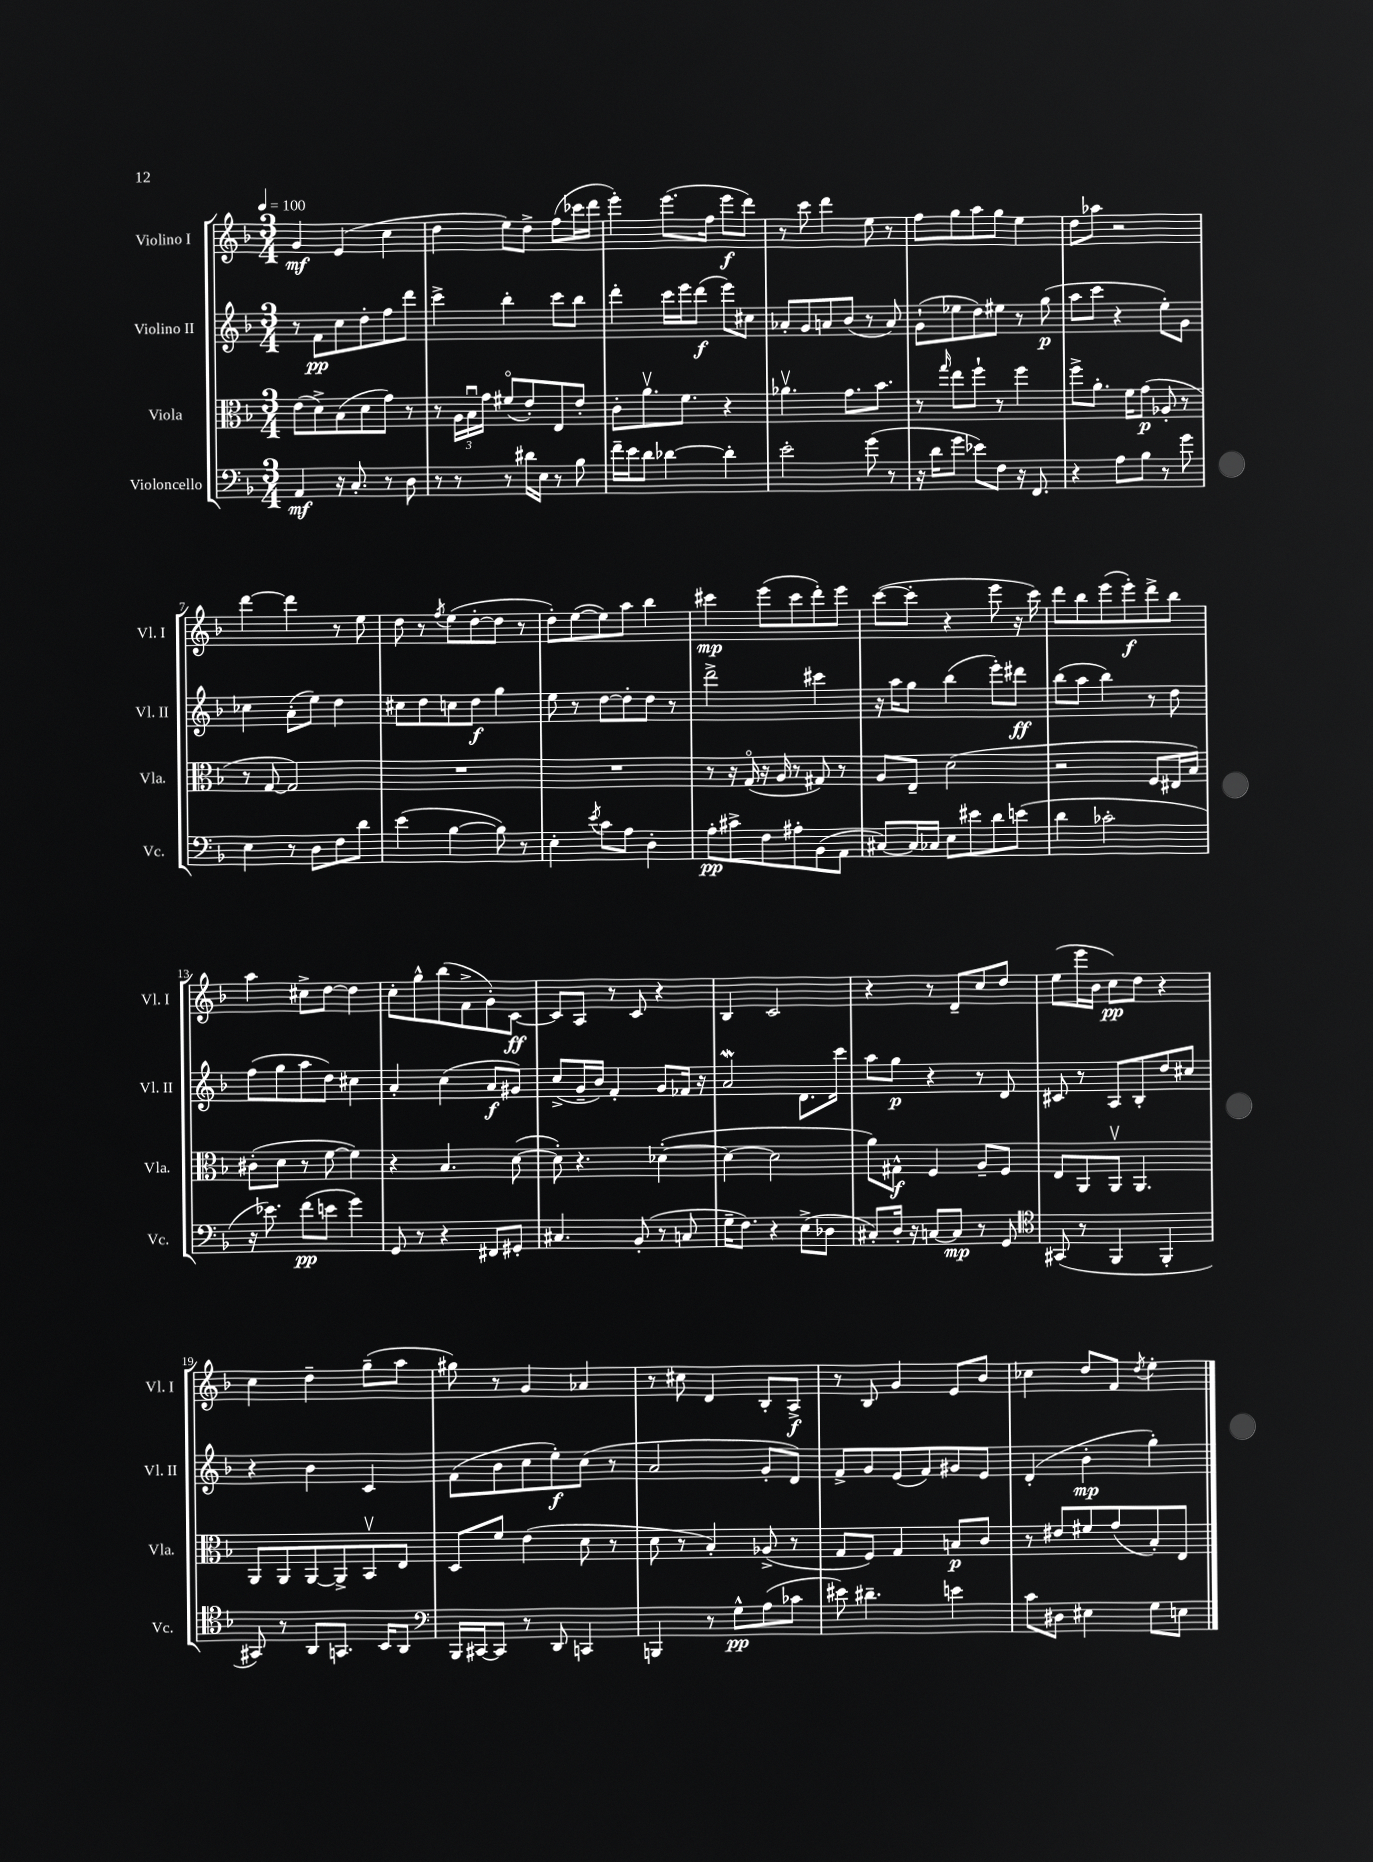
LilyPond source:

<<
\new StaffGroup <<
\new Staff = "s0" \with { instrumentName = "Violino I" shortInstrumentName = "Vl. I" } {
    \clef treble \key f \major \numericTimeSignature \time 3/4 \tempo 4 = 100
    g'4\mf e'4( c''4 |
    d''4 e''8) d''8-> f''8( ces'''16 d'''16 |
    e'''4-.) e'''8.( f''16 e'''8\f d'''8) |
    r8 c'''8 d'''4 e''8 r8 |
    f''8 g''8 a''8 g''8 e''4 |
    d''8 aes''8 r2 |
    d'''4~ d'''4 r8 e''8 |
    d''8 r8 \acciaccatura { f''8 } e''8( d''8~-. d''8 r8 |
    d''8-.) e''8~( e''8) a''8 bes''4 |
    cis'''4\mp e'''8( cis'''8 d'''8-.) e'''8 |
    c'''8~( c'''8-. r4 e'''8 r16 c'''16) |
    d'''8 bes''8 e'''8( e'''8-.\f) d'''8-> bes''8 |
    a''4 cis''8-> d''8~ d''4 |
    c''8-. g''8-^ bes''8( f'8-> g'8-.) c'8~\ff |
    c'8 a8 r8 c'8 r4 |
    bes4 c'2 |
    r4 r8 d'8-- c''8 d''8 |
    e''8( e'''16 bes'16 c''8\pp) d''8 r4 |
    c''4 d''4-- g''8--( a''8 |
    gis''8) r8 g'4 aes'4 |
    r8 cis''8 d'4 bes8-. a8->\f |
    r8 bes8 g'4 e'8 bes'8 |
    ces''4 d''8 f'8 \acciaccatura { d''8 } e''4-. \bar "|." |
}
\new Staff = "s1" \with { instrumentName = "Violino II" shortInstrumentName = "Vl. II" } {
    \clef treble \key f \major \numericTimeSignature \time 3/4
    r8 f'8\pp c''8 d''8-. f''8 d'''8 |
    c'''4-> bes''4-. c'''8 bes''8 |
    d'''4-. c'''16 e'''16 d'''8\f( e'''8) cis''8 |
    aes'8-. g'8 a'8 bes'8( r8 a'8) |
    g'8-!( ees''8 d''8) eis''8 r8 g''8\p( |
    a''8 c'''8 r4 e''8-.) g'8 |
    ces''4 a'8-.( e''8) d''4 |
    cis''8 d''8 c''8 d''8\f g''4 |
    e''8 r8 d''8~ d''8-. d''8 r8 |
    d'''2-> cis'''4 |
    r16 a''16 g''8 bes''4( e'''8-.) dis'''8\ff |
    bes''8( a''8 bes''4) r8 d''8 |
    f''8( g''8 a''8 d''8) cis''4 |
    a'4-. c''4( a'8\f gis'8) |
    c''8->( g'16-- bes'16) f'4-. g'8 fes'16 r16 |
    a'2\mordent d'8. c'''16 |
    a''8 g''8\p r4 r8 d'8 |
    cis'8 r8 a8 bes8-. d''8 cis''8 |
    r4 bes'4 c'4 |
    f'8( bes'8 c''8 e''8-.\f) c''8( r8 |
    a'2 g'8-. d'8) |
    f'8-> g'8 e'8( f'8) gis'8 e'8 |
    d'4-.( bes'4-.\mp g''4-.) \bar "|." |
}
\new Staff = "s2" \with { instrumentName = "Viola" shortInstrumentName = "Vla." } {
    \clef alto \key f \major \numericTimeSignature \time 3/4
    e'8( d'8->) bes8( d'8 g'8) r8 |
    r8 \tuplet 3/2 { a16 bes16\downbow g'16 } fis'8\flageolet( e'8-.) e8 e'8-. |
    c'8-. a'8.\upbow f'8. r4 |
    aes'4.\upbow g'8. bes'8. |
    r8 \grace { g''16 } e''8 f''8-! r8 f''4 |
    f''8-> a'8.-. f'16 g'8\p( aes8-. r8 |
    r8 g8~ g2) |
    R2. |
    R2. |
    r8 r16 g16\flageolet( r16 a16 r8 gis8) r8 |
    a8 e8-- d'2( |
    r2 f8 eis16 bes16) |
    cis'8-.( d'8 r8 f'8~ f'4) |
    r4 bes4. d'8~( |
    d'8-.) r4. des'4~-.( |
    des'4~ des'2 |
    a'8) gis8-^\f f4 a8-- f8 |
    e8 a,8 a,8\upbow a,4. |
    a,8 a,8 a,8~ a,8-> bes,8\upbow e8 |
    d8 f'8 e'4( d'8 r8 |
    d'8 r8 bes4-.) aes8->( r8 |
    g8 f8) g4 b8\p c'8 |
    r8 eis'8 fis'8 g'8( bes8-.) e8 \bar "|." |
}
\new Staff = "s3" \with { instrumentName = "Violoncello" shortInstrumentName = "Vc." } {
    \clef bass \key f \major \numericTimeSignature \time 3/4
    a,4\mf r16 c8.-. r8 d8 |
    r8 r8 r8 dis'16 e16 r8 bes8 |
    f'16-- e'16 d'8 des'4~ des'4-. |
    e'2-. g'8( r8 |
    r16 d'16 g'8 ees'8) f8 r16 f,8. |
    r4 a8 bes8 r8 g'8 |
    e4 r8 d8 f8 d'8 |
    e'4( bes4~ bes8) r8 |
    e4-. \acciaccatura { e'8 } c'8 a8 d4-. |
    a8-.\pp cis'8-> f8 ais8-. bes,8( a,8 |
    cis8~) cis16 ces16 e8 eis'8 d'8 e'8( |
    d'4 ces'2-. |
    r16 ees'8.) f'8\pp( e'8 g'4) |
    g,8 r8 r4 fis,8 gis,8-. |
    cis4. bes,8-.( r8 c8 |
    g16-- f8.) r4 e8->( des8 |
    cis8-.) d16-. r16 c8~ c8\mp r8 g,8 |
    \clef tenor gis,8( r8 f,4 f,4-. |
    gis,8) r8 a,8 g,8. bes,16 a,8 |
    \clef bass bes,,16 cis,16~ cis,8 r8 d,8 c,4 |
    b,,4 r8 g8-^\pp a8( ces'8 |
    eis'8) dis'4.-- e'4 |
    c'8 dis8 eis4 g8 e8 \bar "|." |
}
>>
>>
